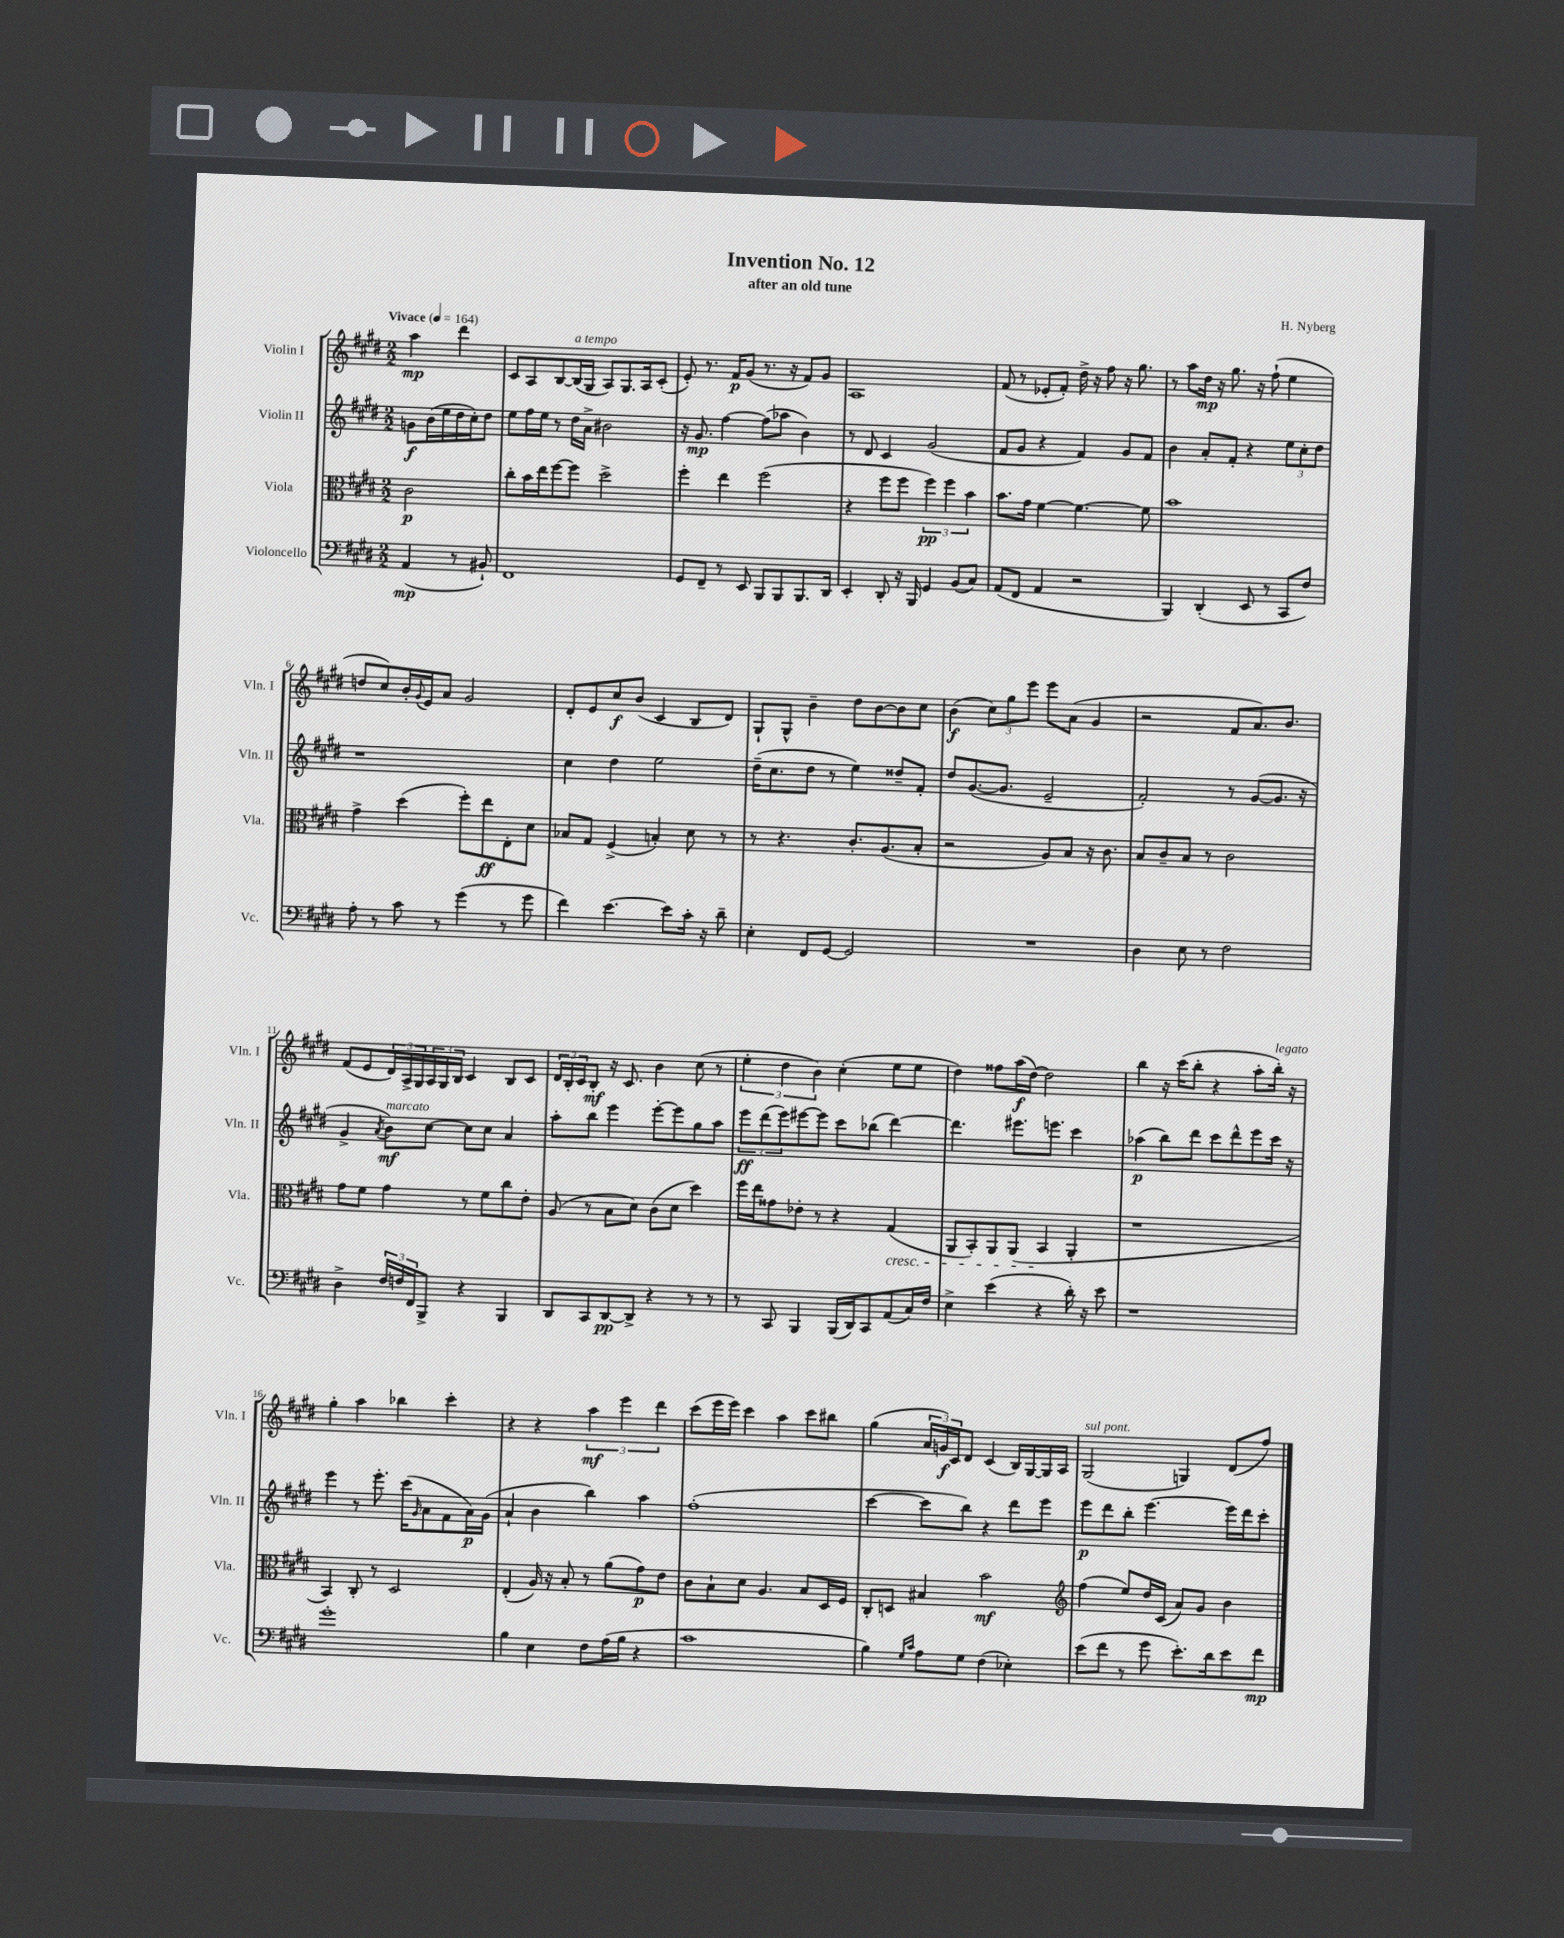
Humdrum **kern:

**kern	**dynam	**kern	**dynam	**kern	**dynam	**kern	**dynam
*part4	*part4	*part3	*part3	*part2	*part2	*part1	*part1
*staff4	*staff4	*staff3	*staff3	*staff2	*staff2	*staff1	*staff1
*I"Violoncello	*	*I"Viola	*	*I"Violin II	*	*I"Violin I	*
*I'Vc.	*	*I'Vla.	*	*I'Vln. II	*	*I'Vln. I	*
*clefF4	*	*clefC3	*	*clefG2	*	*clefG2	*
*k[f#c#g#d#]	*	*k[f#c#g#d#]	*	*k[f#c#g#d#]	*	*k[f#c#g#d#]	*
*M2/2	*	*M2/2	*	*M2/2	*	*M2/2	*
*MM164	*	*MM164	*	*MM164	*	*MM164	*
=	=	=	=	=	=	=	=
!	!	!	!	!	!	!LO:TX:a:B:t=Vivace	!
(4AA/	mp	2c#\	p	8gn\L	f	4aa\	mp
.	.	.	.	(16b\L	.	.	.
.	.	.	.	16ee\	.	.	.
8r	.	.	.	16dd#\	.	4ddd#\	.
.	.	.	.	16cc#'\J)	.	.	.
8BB#X`/)	.	.	.	8dd#\J	.	.	.
=1	=1	=1	=1	=1	=1	=1	=1
1FF#	.	8cc#'\L	.	8ee\L	.	8c#/L	.
.	.	16b\L	.	16ff#\L	.	8A/	.
.	.	16ee\J	.	16ee\JJ	.	.	.
.	.	[8ff#\	.	8r	.	[8B/	.
!	!	!	!	!	!	!LO:TX:a:i:t=a tempo	!
.	.	8ff#\J]	.	16dd#\LL	.	(16B/L]	.
.	.	.	.	16a^\JJ	.	16G#/JJ	.
.	.	2dd#^\	.	2b#X\	.	8A/L)	.
.	.	.	.	.	.	8.G#/	.
.	.	.	.	.	.	16A/k	.
.	.	.	.	.	.	(8c#'/J	.
=2	=2	=2	=2	=2	=2	=2	=2
8GG#/L	.	4ff#'\	.	16r	.	8e'/)	.
.	.	.	.	8.g#/	mp	.	.
8FF#~/J	.	.	.	.	.	8.r	.
8r	.	4ee\	.	[4ff#\	.	.	.
.	.	.	.	.	.	16f#/KL	p
8EE/	.	.	.	.	.	(8g#/J	.
8BBB/L	.	(2ff#\	.	(8ff#\L]	.	8.r	.
8BBB/	.	.	.	8aa-X\J	.	.	.
.	.	.	.	.	.	16r	.
8.BBB/	.	.	.	4b\)	.	8f#/L)	.
.	.	.	.	.	.	8g#/J	.
16DD#/Jk	.	.	.	.	.	.	.
=3	=3	=3	=3	=3	=3	=3	=3
4EE'/	.	4r	.	8r	.	1A	.
.	.	.	.	8d#/	.	.	.
8DD#'/	.	8ff#\L	.	4c#/	.	.	.
16r	.	8ff#\J	.	.	.	.	.
16BBB/	.	.	.	.	.	.	.
4GG#/	.	6ff#\)	pp	(2g#/	.	.	.
.	.	6ff#\	.	.	.	.	.
(8BB/L	.	.	.	.	.	.	.
.	.	6b\	.	.	.	.	.
8C#/J)	.	.	.	.	.	.	.
=4	=4	=4	=4	=4	=4	=4	=4
(8AA/L	.	8.b\L	.	8f#/L	.	(8f#/	.
8FF#/J	.	.	.	8g#/J	.	8r	.
.	.	16g#\Jk	.	.	.	.	.
4AA/	.	[4f#\	.	4r	.	8e-X'/L	.
.	.	.	.	.	.	8f#'/J)	.
2r	.	4.f#\_	.	4f#/)	.	16dd#^\	.
.	.	.	.	.	.	16r	.
.	.	.	.	.	.	8ff#\	.
.	.	.	.	8g#/L	.	16r	.
.	.	.	.	.	.	8.gg#\	.
.	.	8f#\]	.	8f#/J	.	.	.
=5	=5	=5	=5	=5	=5	=5	=5
4BBB/)	.	1b	.	4b\	.	8r	.
.	.	.	.	.	.	8aa\L	.
(4DD#'/	.	.	.	8a'/L	.	16dd#\Jk	mp
.	.	.	.	.	.	16r	.
.	.	.	.	8f#'/J	.	8.gg#\	.
8EE/	.	.	.	4r	.	.	.
.	.	.	.	.	.	16r	.
8r	.	.	.	.	.	(8ff#`\	.
8CC#/L	.	.	.	12ee\L	.	4ee\	.
.	.	.	.	12cc#'\	.	.	.
8F#/J)	.	.	.	.	.	.	.
.	.	.	.	12dd#\J	.	.	.
!!LO:LB:g=z
=6	=6	=6	=6	=6	=6	=6	=6
8A'\	.	4g#^\	.	1r	.	8ddn/L	.
8r	.	.	.	.	.	8cc#/)	.
8c#\	.	(4dd#\	.	.	.	16b'/L	.
.	.	.	.	.	.	8qqg#/	.
.	.	.	.	.	.	16e/J	.
8r	.	.	.	.	.	8a/J	.
(4g#\	.	8ff#'\L)	.	.	.	2g#/	.
.	.	8ee\	ff	.	.	.	.
8r	.	8E'\	.	.	.	.	.
8g#\	.	8d#\J	.	.	.	.	.
=7	=7	=7	=7	=7	=7	=7	=7
4f#\)	.	8B-X/L	.	4cc#\	.	8d#'/L	.
.	.	8G#/J	.	.	.	8e/	.
[4.e\	.	(4F#^/	.	4dd#\	.	8cc#/	f
.	.	.	.	.	.	(8b/J	.
.	.	4Bn'/)	.	2ee\	.	4c#/	.
8e\L]	.	.	.	.	.	.	.
16c#'\Jk	.	8d#\	.	.	.	8B/L	.
16r	.	.	.	.	.	.	.
8d#~\	.	8r	.	.	.	8d#/J)	.
=8	=8	=8	=8	=8	=8	=8	=8
4E'\	.	8r	.	(16dd#~\KL	.	8G#`/L	.
.	.	.	.	8.cc#\	.	.	.
.	.	4.r	.	.	.	8G#^^/J	.
8FF#/L	.	.	.	8dd#\J	.	4b~\	.
[8GG#/J	.	.	.	8r	.	.	.
2GG#/]	.	8.c#'/L	.	4ee\)	.	8dd#\L	.
.	.	.	.	.	.	[8b\	.
.	.	(8.A/	.	.	.	.	.
.	.	.	.	8dd##X~/L	.	8b\]	.
.	.	8B'/J	.	8f#'/J	.	8cc#\J	.
=9	=9	=9	=9	=9	=9	=9	=9
1r	.	2r	.	8dd#/L	.	(4b\	f
.	.	.	.	([8.g#/	.	.	.
.	.	.	.	.	.	12cc#\L)	.
.	.	.	.	8.g#/J]	.	.	.
.	.	.	.	.	.	12gg#\	.
.	.	.	.	.	.	12eee\J	.
.	.	8A/L)	.	2e~/	.	8eee\L	.
.	.	8B/J	.	.	.	(8a\J	.
.	.	16r	.	.	.	4g#/	.
.	.	8.c#\	.	.	.	.	.
=10	=10	=10	=10	=10	=10	=10	=10
4D#\	.	8B/L	.	2f#'/)	.	2r	.
.	.	8c#~/	.	.	.	.	.
8E\	.	8B/J	.	.	.	.	.
8r	.	8r	.	.	.	.	.
2F#\	.	2c#\	.	8r	.	8f#/L	.
.	.	.	.	([8g#/L	.	8.a/)	.
.	.	.	.	8.g#/J]	.	.	.
.	.	.	.	.	.	8.b/J	.
.	.	.	.	16r	.	.	.
!!LO:LB:g=z
=11	=11	=11	=11	=11	=11	=11	=11
4D#^\	.	8g#\L	.	4g#^/	.	(8f#/L	.
.	.	8f#\J	.	.	.	8e/	.
.	.	.	.	8qa/	.	.	.
!	!	!	!	!LO:TX:a:i:t=marcato	!	!	!
24F#/LL	.	4g#\	.	8b\L)	mf	24d#/L)	.
24Fn/	.	.	.	.	.	24A^/	.
24FF#/J	.	.	.	.	.	24G#/	.
8BBB^/J	.	.	.	[8cc#\J	.	24A/	.
.	.	.	.	.	.	24G#/	.
.	.	.	.	.	.	24B/JJ	.
4r	.	8r	.	8cc#\L]	.	4c#/	.
.	.	8f#\L	.	8cc#\J	.	.	.
4BBB/	.	8cc#\	.	4a/	.	8B/L	.
.	.	8e'\J	.	.	.	8c#/J	.
=12	=12	=12	=12	=12	=12	=12	=12
8DD#/L	.	(8A/	.	8aa'\L	.	24d#/LL	.
.	.	.	.	.	.	24B'/	.
.	.	.	.	.	.	24c#/J	.
8CC#/	.	8r	.	8bb\J	.	8B'/J	mf
[8DD#/	pp	8B\L	.	4eee\	.	16r	.
.	.	.	.	.	.	8.c#/	.
8DD#^/J]	.	8d#\J)	.	.	.	.	.
4r	.	(8c#\L	.	[8eee'\L	.	4b\	.
.	.	8d#\J	.	8eee\]	.	.	.
8r	.	4dd#\)	.	8gg#\	.	(8cc#\	.
8r	.	.	.	8aa\J	.	8r	.
=13	=13	=13	=13	=13	=13	=13	=13
8r	.	16ff#\LL	.	12eee\L	ff	6ee'\	.
.	.	16ee\J	.	.	.	.	.
.	.	.	.	(12ddd#\	.	.	.
8CC#/	.	8g##X\	.	.	.	.	.
.	.	.	.	12eee\)	.	6dd#\	.
4BBB/	.	8e-X'\J	.	[8eee#X\	.	.	.
.	.	.	.	.	.	6b\)	.
.	.	8r	.	8eee#\J]	.	.	.
(16BBB/LL	.	4r	.	8ccc#\L	.	(4cc#'\	.
16DD#/J)	.	.	.	.	.	.	.
8CC#/	.	.	.	(8bb-X\J	.	.	.
!	!	!LO:TX:b:i:t=cresc.	!	!	!	!	!
(8AA/	.	(4G#/	.	[4ddd#\)	.	8ee\L	.
16C#/L)	.	.	.	.	.	8ee\J	.
16F#/JJ	.	.	.	.	.	.	.
=14	=14	=14	=14	=14	=14	=14	=14
4E^\	.	8AA/L	.	4.ddd#\]	.	4dd#\)	.
.	.	8BB'/)	.	.	.	.	.
(4e\	.	8AA/	.	.	.	8ff##X\L	.
.	.	(8AA/J	.	8.eee#X\L	.	(16aa\L	f
.	.	.	.	.	.	[16dd#\JJ)	.
4r	.	4BB/	.	.	.	2dd#\]	.
.	.	.	.	8.eeen\J	.	.	.
16d#'\)	.	4AA'/	.	4ccc#\	.	.	.
16r	.	.	.	.	.	.	.
8e\	.	.	.	.	.	.	.
=15	=15	=15	=15	=15	=15	=15	=15
1r	.	1r	.	(4aa-X\	p	4bb\	.
.	.	.	.	8bb\L)	.	16r	.
.	.	.	.	.	.	(16ccc#\KL	.
.	.	.	.	8ddd#\J	.	8bb'\J	.
.	.	.	.	8ccc#\L	.	4r	.
.	.	.	.	8ddd#^^\	.	.	.
.	.	.	.	8eee\	.	8aa'\L	.
!	!	!	!	!	!	!LO:TX:a:i:t=legato	!
.	.	.	.	16ccc#\Jk	.	16bb'\Jk)	.
.	.	.	.	16r	.	16r	.
!!LO:LB:g=z
=16	=16	=16	=16	=16	=16	=16	=16
1g#'	.	4BB/)	.	4eee\	.	4gg#'\	.
.	.	8C#'/	.	8r	.	4aa\	.
.	.	8r	.	8.eee'\	.	.	.
.	.	2D#/	.	.	.	4bb-X\	.
.	.	.	.	(16ccc#\KL	.	.	.
.	.	.	.	16qqg#/	.	.	.
.	.	.	.	8a\	.	.	.
.	.	.	.	8f#\	.	4ccc#'\	.
.	.	.	.	16a\L)	p	.	.
.	.	.	.	(16g#\JJ	.	.	.
=17	=17	=17	=17	=17	=17	=17	=17
4B\	.	(4E'/	.	4a`/	.	4r	.
4E\	.	16A/)	.	4b\	.	4r	.
.	.	16r	.	.	.	.	.
.	.	8B'/	.	.	.	.	.
8F#\L	.	8r	.	4bb\)	.	6aa\	mf
(16A\L	.	(8a\L	.	.	.	.	.
.	.	.	.	.	.	6eee\	.
16B\JJ	.	.	.	.	.	.	.
4r	.	8g#\)	p	4aa\	.	.	.
.	.	.	.	.	.	6ddd#\	.
.	.	8e\J	.	.	.	.	.
=18	=18	=18	=18	=18	=18	=18	=18
1c#	.	8c#\L	.	(1ff#'	.	(8ccc#\L	.
.	.	8B`\	.	.	.	16eee\L	.
.	.	.	.	.	.	16eee\JJ)	.
.	.	8d#\J	.	.	.	4ccc#\	.
.	.	4.A/	.	.	.	.	.
.	.	.	.	.	.	4aa\	.
.	.	8B/L	.	.	.	8ccc#\L	.
.	.	16D#/L	.	.	.	8bb#X\J	.
.	.	16F#/JJ	.	.	.	.	.
=19	=19	=19	=19	=19	=19	=19	=19
4B\)	.	8C#'/L	.	[4ccc#\	.	(4gg#\	.
.	.	8Dn/J	.	.	.	.	.
16qqG#/LL	.	.	.	.	.	.	.
16qqc#/JJ	.	.	.	.	.	.	.
8A\L	.	4B#X/	.	8ccc#\L]	.	24a/LL	.
.	.	.	.	.	.	24gn/)	f
.	.	.	.	.	.	24c#/J	.
8G#\J	.	.	.	8bb\J)	.	8d#/J	.
(4F#\	.	2b\	mf	4r	.	(4c#/	.
4E-X'\)	.	.	.	8ddd#\L	.	16B/LL)	.
.	.	.	.	.	.	[16G#/	.
.	.	.	.	8eee\J	.	16G#/]	.
.	.	.	.	.	.	16A/JJ	.
=20	=20	=20	=20	=20	=20	=20	=20
*	*	*clefG2	*	*	*	*	*
!	!	!	!	!	!	!LO:TX:a:i:t=sul pont.	!
(8e\L	.	(4ff#\	.	8eee\L	p	(2G#/	.
8f#\J	.	.	.	8ddd#\	.	.	.
8r	.	8ee/L)	.	8bb'\J	.	.	.
8g#\	.	16dd#/L	.	[4.eee\	.	.	.
.	.	(16c#/JJ	.	.	.	.	.
8.e'\L)	.	8a/L)	.	.	.	4Gn/)	.
.	.	8g#/J	.	.	.	.	.
16d#\k	.	.	.	.	.	.	.
8e\	.	4b\	.	16eee\LL]	.	(8d#/L	.
.	.	.	.	16ddd#\J	.	.	.
8f#\J	mp	.	.	8ccc#'\J	.	8ff#/J)	.
==	==	==	==	==	==	==	==
*-	*-	*-	*-	*-	*-	*-	*-
